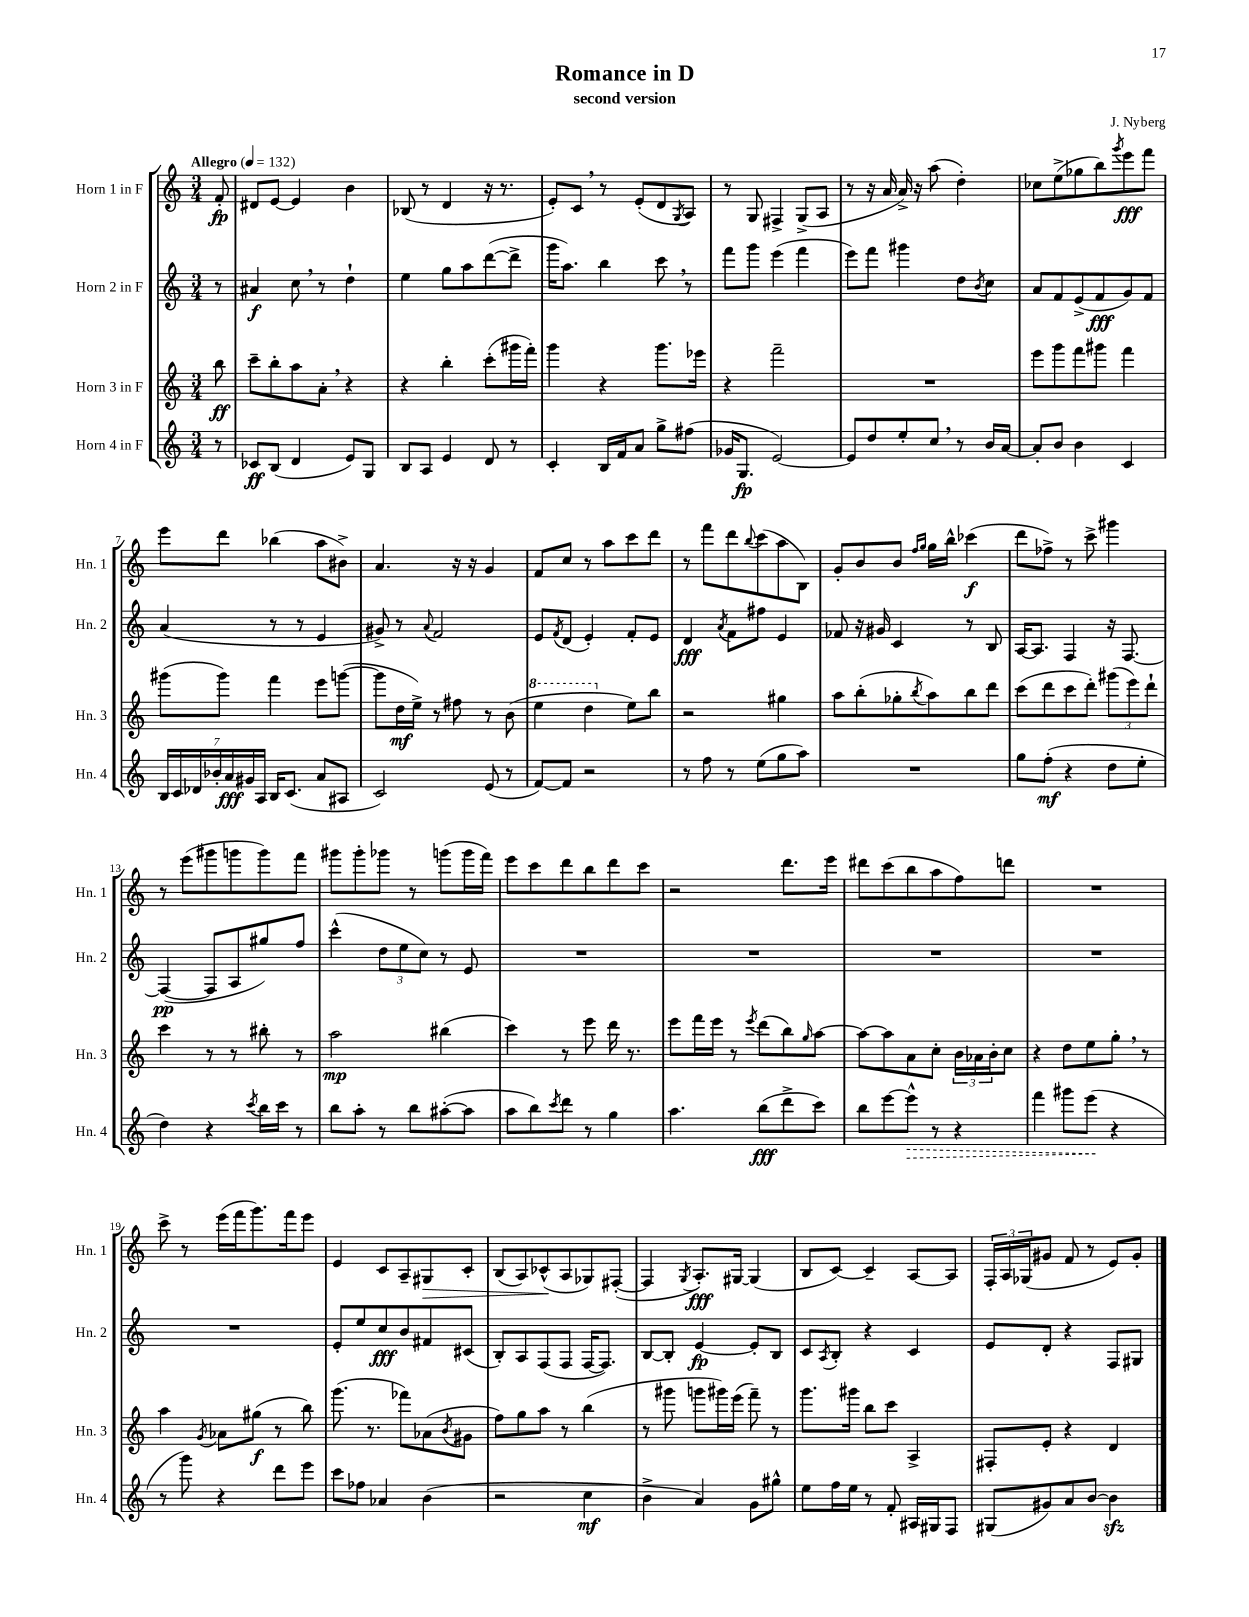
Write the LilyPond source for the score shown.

\header { title = "Romance in D" composer = "J. Nyberg" subtitle = "second version" }
<<
\new StaffGroup <<
\new Staff = "s0" \with { instrumentName = "Horn 1 in F" shortInstrumentName = "Hn. 1" } {
    \clef treble \key c \major \numericTimeSignature \time 3/4 \partial 8 \tempo "Allegro" 4 = 132
    f'8-.\fp |
    dis'8 e'8~ e'4 b'4 |
    bes8( r8 d'4 r16 r8. |
    e'8-.) c'8 \breathe r8 e'8-.( d'8 \acciaccatura { g8 } a8) |
    r8 g8 fis4-> g8->( a8 |
    r8 r16 a'16 a'16->) r16 a''8( d''4-.) |
    ces''8 e''8->( ges''8 b''8) \acciaccatura { g'''8 } e'''8\fff f'''8 |
    e'''8 d'''8 bes''4( a''8 bis'8->) |
    a'4. r16 r16 g'4 |
    f'8 c''8 r8 a''8 c'''8 d'''8 |
    r8 f'''8 d'''8 \appoggiatura { b''8 } c'''8( a''8 b8) |
    g'8-. b'8 b'8 \grace { f''16 g''16 } g''16 b''16-^ ces'''4\f( |
    d'''8 fes''8->) r8 c'''8-> gis'''4 |
    r8 e'''8( gis'''8 g'''8 g'''8) f'''8 |
    gis'''8 gis'''8-. ges'''8 r8 g'''8( g'''16 f'''16) |
    e'''8 c'''8 d'''8 b''8 d'''8 c'''8 |
    r2 d'''8. e'''16 |
    dis'''8 c'''8( b''8 a''8 f''8) d'''8 |
    R2. |
    c'''8-> r8 e'''16( f'''16 g'''8.) f'''16 e'''8 |
    e'4 c'8 a8-- gis8\> c'8-. |
    b8( a8) ces'8-^\!( a8 ges8) fis8~-.( |
    fis4 \acciaccatura { g8 } a8.-.\fff) gis16~ gis4( |
    b8 c'8~) c'4-- a8~ a8 |
    \tuplet 3/2 { f16-. a16 ges16( } gis'8 f'8 r8 e'8) gis'8-. \bar "|." |
}
\new Staff = "s1" \with { instrumentName = "Horn 2 in F" shortInstrumentName = "Hn. 2" } {
    \clef treble \key c \major \numericTimeSignature \time 3/4 \partial 8
    r8 |
    ais'4\f c''8 \breathe r8 d''4-! |
    e''4 g''8 a''8 d'''8~( d'''8-> |
    g'''16 a''8.) b''4 c'''8 \breathe r8 |
    f'''8 g'''8 e'''4( f'''4 |
    e'''8) f'''8 gis'''4 d''8 \acciaccatura { b'8 } c''8 |
    a'8 f'8 e'8->( f'8\fff g'8) f'8 |
    a'4( r8 r8 e'4 |
    gis'8->) r8 \appoggiatura { a'8 } f'2 |
    e'8 \acciaccatura { f'8 } d'8( e'4-.) f'8-. e'8 |
    d'4\fff \acciaccatura { a'8 } f'8 fis''8 e'4 |
    fes'8 r16 gis'16 c'4 r8 b8 |
    a16~ a8. f4 r16 f8.~ |
    f4~\pp( f8 a8 gis''8) f''8 |
    c'''4-^( \tuplet 3/2 { d''8 e''8 c''8) } r8 e'8 |
    R2. |
    R2. |
    R2. |
    R2. |
    R2. |
    e'8-. e''8 c''8\fff b'8 fis'8 cis'8( |
    b8-.) a8 f8( f8 f16~ f8.) |
    b8~ b8-. e'4~\fp e'8-. b8 |
    c'8 \acciaccatura { a8 } b8-. r4 c'4 |
    e'8 d'8-. r4 f8 gis8 \bar "|." |
}
\new Staff = "s2" \with { instrumentName = "Horn 3 in F" shortInstrumentName = "Hn. 3" } {
    \clef treble \key c \major \numericTimeSignature \time 3/4 \partial 8
    b''8\ff |
    c'''8-- b''8-. a''8 a'8-. \breathe r4 |
    r4 b''4-. c'''8-.( gis'''16 f'''16-.) |
    g'''4 r4 g'''8. ees'''16 |
    r4 f'''2-- |
    R2. |
    e'''8 g'''8 f'''8 gis'''8 f'''4 |
    gis'''8( gis'''8) f'''4 e'''8 g'''8~( |
    g'''8 d''16\mf e''16->) r8 fis''8 r8 b'8( |
    \ottava #1 e'''4 d'''4 \ottava #0 e''8) b''8 |
    r2 gis''4 |
    a''8 b''8-.( ges''8-. \acciaccatura { b''8 } a''8) b''8 d'''8 |
    c'''8( d'''8 c'''8 d'''8-.) \tuplet 3/2 { gis'''8( e'''8) d'''8-! } |
    c'''4 r8 r8 bis''8-. r8 |
    a''2\mp bis''4( |
    c'''4) r8 e'''8 d'''16 r8. |
    e'''8 f'''16 e'''16 r8 \acciaccatura { e'''8 } d'''8( b''8) \grace { g''16 } a''8~ |
    a''8~ a''8 a'8 c''8-. \tuplet 3/2 { b'16 aes'16 b'16-. } c''8 |
    r4 d''8 e''8 g''8-. \breathe r8 |
    a''4 \acciaccatura { g'8 } aes'8 gis''8\f( r8 b''8) |
    g'''8.( r8. fes'''8) aes'8( \acciaccatura { b'8 } gis'8 |
    f''8) g''8 a''8 r8 b''4( |
    r8 gis'''8 g'''8 gis'''16) e'''16( f'''8--) r8 |
    g'''8. gis'''16 b''8 c'''8 a4-> |
    fis8-. e'8-. r4 d'4 \bar "|." |
}
\new Staff = "s3" \with { instrumentName = "Horn 4 in F" shortInstrumentName = "Hn. 4" } {
    \clef treble \key c \major \numericTimeSignature \time 3/4 \partial 8
    r8 |
    ces'8\ff b8( d'4 e'8) g8 |
    b8 a8 e'4 d'8 r8 |
    c'4-. b16 f'16 a'8 g''8-> fis''8( |
    ges'16 g8.\fp e'2~) |
    e'8 d''8 e''8-. c''8 \breathe r8 b'16 a'16~ |
    a'8-. b'8 b'4 c'4 |
    \tuplet 7/4 { b16 c'16 des'16 bes'16-. a'16\fff gis'16 a16 } b16 c'8.( a'8 ais8 |
    c'2) e'8( r8 |
    f'8~) f'8 r2 |
    r8 f''8 r8 e''8( g''8 a''8) |
    R2. |
    g''8 f''8-.\mf( r4 d''8 e''8-. |
    d''4) r4 \acciaccatura { c'''8 } b''16 c'''16 r8 |
    b''8 a''8-. r8 b''8 ais''8~-.( ais''8 |
    a''8 b''8) \acciaccatura { c'''8 } d'''8 r8 g''4 |
    a''4. b''8\fff( d'''8-> c'''8) |
    b''8 e'''8~ \once \override Hairpin.style = #'dashed-line e'''8-^\> r8 r4 |
    f'''4 gis'''8 e'''8\!( r4 |
    r8 g'''8) r4 d'''8 e'''8 |
    c'''8 fes''8 aes'4 b'4( |
    r2 c''4\mf |
    b'4-> a'4) g'8 gis''8-^ |
    e''8 f''16 e''16 r8 f'8-. ais16 gis16 f8 |
    gis8( gis'8) a'8 b'8~ b'4\sfz \bar "|." |
}
>>
>>
